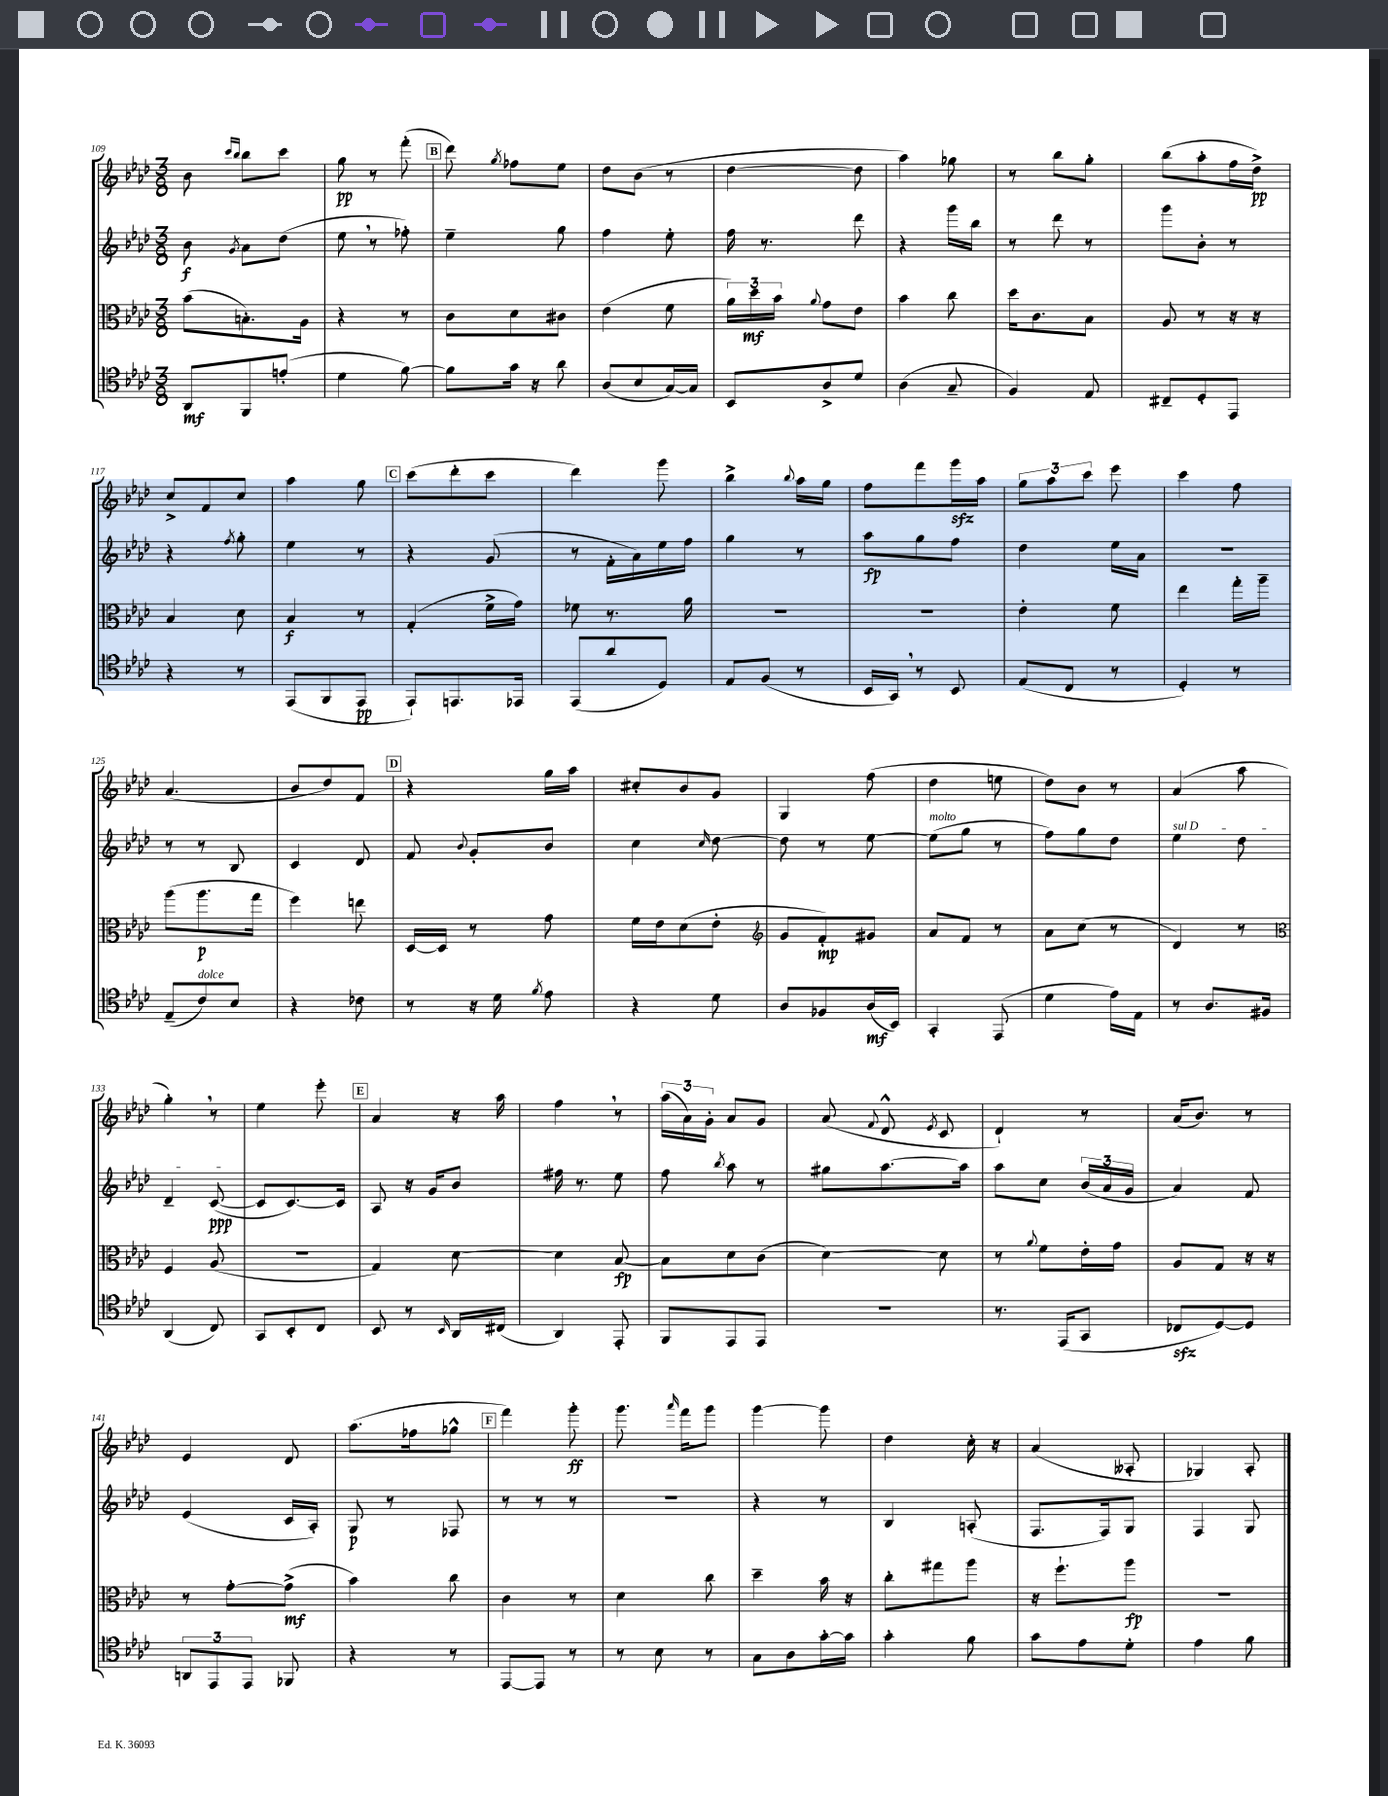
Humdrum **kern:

**kern	**dynam	**kern	**dynam	**kern	**dynam	**kern	**dynam
*part4	*part4	*part3	*part3	*part2	*part2	*part1	*part1
*staff4	*staff4	*staff3	*staff3	*staff2	*staff2	*staff1	*staff1
*clefC4	*	*clefC3	*	*clefG2	*	*clefG2	*
*k[b-e-a-d-]	*	*k[b-e-a-d-]	*	*k[b-e-a-d-]	*	*k[b-e-a-d-]	*
*M3/8	*	*M3/8	*	*M3/8	*	*M3/8	*
=109	=109	=109	=109	=109	=109	=109	=109
8AA-/L	mf	(8b-\L	.	8b-\	f	8b-\	.
.	.	.	.	.	.	16qqccc/LL	.
.	.	.	.	8qg/	.	16qqbb-/JJ	.
8FF/	.	8.Bn'\)	.	8a-\L	.	8bb-\L	.
(8en'/J	.	.	.	(8dd-\J	.	8ccc\J	.
.	.	16A-\Jk	.	.	.	.	.
=110	=110	=110	=110	=110	=110	=110	=110
4d-\	.	4r	.	8ee-,\	.	8gg\	pp
.	.	.	.	8r	.	8r	.
[8f\)	.	8r	.	8ff-X'\)	.	(8fff'\	.
!!LO:REH:place=s1:t=B
=111	=111	=111	=111	=111	=111	=111	=111
8f\L]	.	8c\L	.	4ee-~\	.	8ddd-\)	.
.	.	.	.	.	.	8qgg/	.
16g\Jk	.	8d-\	.	.	.	8ff-X\L	.
16r	.	.	.	.	.	.	.
8a-\	.	8c#X\J	.	8gg\	.	8ee-\J	.
=112	=112	=112	=112	=112	=112	=112	=112
(8A-/L	.	(4e-\	.	4ff\	.	8dd-\L	.
8B-/	.	.	.	.	.	(8b-\J	.
[16G/L)	.	8f\	.	8ee-'\	.	8r	.
16G/JJ]	.	.	.	.	.	.	.
=113	=113	=113	=113	=113	=113	=113	=113
8BB-/L	.	24a-\LL)	.	16ff\	.	[4dd-\	.
.	.	24dd-\	mf	.	.	.	.
.	.	.	.	8.r	.	.	.
.	.	24b-\JJ	.	.	.	.	.
.	.	8qqa-/	.	.	.	.	.
8A-^/	.	8g\L	.	.	.	.	.
8d-/J	.	8e-\J	.	8ddd-\	.	8dd-\]	.
=114	=114	=114	=114	=114	=114	=114	=114
(4A-\	.	4b-\	.	4r	.	4aa-\)	.
8G~/	.	8cc\	.	16ggg\LL	.	8gg-X\	.
.	.	.	.	16bb-\JJ	.	.	.
=115	=115	=115	=115	=115	=115	=115	=115
4F/)	.	16dd-\KL	.	8r	.	8r	.
.	.	8.c\	.	.	.	.	.
.	.	.	.	8ddd-\	.	8bb-\L	.
8E-/	.	8B-\J	.	8r	.	8gg'\J	.
=116	=116	=116	=116	=116	=116	=116	=116
8C#X~/L	.	8A-/	.	8ggg\L	.	(8bb-\L	.
8D-'/	.	8r	.	8b-'\J	.	8aa-'\	.
8EE-/J	.	16r	.	8r	.	16ff\L	.
.	.	16r	.	.	.	16dd-^\JJ)	pp
!!LO:LB:g=z
=117	=117	=117	=117	=117	=117	=117	=117
4r	.	4B-/	.	4r	.	8cc^/L	.
.	.	.	.	.	.	8f/	.
.	.	.	.	8qff/	.	.	.
8r	.	8d-\	.	8gg'\	.	8cc/J	.
=118	=118	=118	=118	=118	=118	=118	=118
(8EE-/L	.	4B-/	f	4ee-\	.	4aa-\	.
8FF/	.	.	.	.	.	.	.
8EE-/J	pp	8r	.	8r	.	8gg\	.
!!LO:REH:place=s1:t=C
=119	=119	=119	=119	=119	=119	=119	=119
8EE-`/L)	.	(4G'/	.	4r	.	(8ccc\L	.
8.EEn/	.	.	.	.	.	8ddd-'\	.
.	.	16f^\LL	.	(8g/	.	8ccc\J	.
16EE-X/Jk	.	16g\JJ)	.	.	.	.	.
=120	=120	=120	=120	=120	=120	=120	=120
(8EE-/L	.	8f-X\	.	8r	.	4ddd-\)	.
8a-/	.	8.r	.	16f'\LL	.	.	.
.	.	.	.	16a-\)	.	.	.
8D-/J)	.	.	.	16ee-\	.	8ggg\	.
.	.	16a-\	.	16ff\JJ	.	.	.
=121	=121	=121	=121	=121	=121	=121	=121
8E-/L	.	4.r	.	4gg\	.	4bb-^\	.
(8F/J	.	.	.	.	.	.	.
.	.	.	.	.	.	8qqbb-/	.
8r	.	.	.	8r	.	16aa-\LL	.
.	.	.	.	.	.	16gg\JJ	.
=122	=122	=122	=122	=122	=122	=122	=122
16BB-/LL	.	4.r	.	8aa-\L	fp	8ff\L	.
16GG,/JJ)	.	.	.	.	.	.	.
8r	.	.	.	8gg\	.	8fff\	.
8BB-/	.	.	.	8ff\J	.	16gggzz\L	.
.	.	.	.	.	.	16aa-\JJ	.
=123	=123	=123	=123	=123	=123	=123	=123
(8E-/L	.	4e-'\	.	4dd-\	.	12gg\L	.
.	.	.	.	.	.	12aa-\	.
8C/J	.	.	.	.	.	.	.
.	.	.	.	.	.	12ccc\J	.
8r	.	8f\	.	16ee-\LL	.	8eee-\	.
.	.	.	.	16a-\JJ	.	.	.
=124	=124	=124	=124	=124	=124	=124	=124
4D-'/)	.	4ee-\	.	4.r	.	4ccc\	.
8r	.	16gg'\LL	.	.	.	8ff\	.
.	.	16aa-~\JJ	.	.	.	.	.
!!LO:LB:g=z
=125	=125	=125	=125	=125	=125	=125	=125
(8E-~/L	.	(8aa-\L	.	8r	.	(4.a-/	.
!LO:TX:a:i:t=dolce	!	!	!	!	!	!	!
8c/)	.	8.aa-\	p	8r	.	.	.
8B-/J	.	.	.	8B-/	.	.	.
.	.	16gg\Jk	.	.	.	.	.
=126	=126	=126	=126	=126	=126	=126	=126
4r	.	4ff\)	.	4c/	.	8b-/L	.
.	.	.	.	.	.	8dd-/)	.
8c-X\	.	8een\	.	8d-/	.	8f/J	.
!!LO:REH:place=s1:t=D
=127	=127	=127	=127	=127	=127	=127	=127
8r	.	[16D-/LL	.	8f/	.	4r	.
.	.	16D-/JJ]	.	.	.	.	.
.	.	.	.	8qqb-/	.	.	.
16r	.	8r	.	8g'/L	.	.	.
16d-\	.	.	.	.	.	.	.
8qf/	.	.	.	.	.	.	.
8e-\	.	8g\	.	8b-/J	.	16gg\LL	.
.	.	.	.	.	.	16aa-\JJ	.
=128	=128	=128	=128	=128	=128	=128	=128
4r	.	16f\LL	.	4cc\	.	8cc#X'/L	.
.	.	16e-\J	.	.	.	.	.
.	.	(8d-\	.	.	.	8b-/	.
.	.	.	.	16qqcc/	.	.	.
8d-\	.	8e-'\J	.	[8dd-\	.	8g/J	.
=129	=129	=129	=129	=129	=129	=129	=129
*	*	*clefG2	*	*	*	*	*
8A-/L	.	8g/L	.	8dd-\]	.	4G/	.
8F-X/	.	8f'/)	mp	8r	.	.	.
(16A-/L	mf	8g#X/J	.	[8ee-\	.	(8ff\	.
16BB-/JJ)	.	.	.	.	.	.	.
=130	=130	=130	=130	=130	=130	=130	=130
!	!	!	!	!LO:TX:a:i:t=molto	!	!	!
4GG'/	.	8a-/L	.	(8ee-\L]	.	4dd-\	.
.	.	8f/J	.	8gg\J	.	.	.
(8EE-/	.	8r	.	8r	.	8een\	.
=131	=131	=131	=131	=131	=131	=131	=131
4d-\	.	8a-\L	.	8ff\L)	.	8dd-\L)	.
.	.	(8cc\J	.	8gg\	.	8b-\J	.
16e-\LL)	.	8r	.	8dd-\J	.	8r	.
16E-\JJ	.	.	.	.	.	.	.
=132	=132	=132	=132	=132	=132	=132	=132
!	!	!	!	!LO:TX:a:i:t=sul D	!	!	!
8r	.	4d-/)	.	4ee-\	.	(4a-/	.
8.A-/L	.	.	.	.	.	.	.
.	.	8r	.	8dd-\	.	8aa-\	.
16F#X/Jk	.	.	.	.	.	.	.
!!LO:LB:g=z
=133	=133	=133	=133	=133	=133	=133	=133
*	*	*clefC3	*	*	*	*	*
(4AA-/	.	4F/	.	4d-~/	.	4gg',\)	.
8C/)	.	(8A-/	.	([8c/	ppp	8r	.
=134	=134	=134	=134	=134	=134	=134	=134
8GG/L	.	4.r	.	8c/L]	.	4ee-\	.
8BB-'/	.	.	.	[8.c/)	.	.	.
8C/J	.	.	.	.	.	8eee-'\	.
.	.	.	.	16c/Jk]	.	.	.
!!LO:REH:place=s1:t=E
=135	=135	=135	=135	=135	=135	=135	=135
8BB-/	.	4G/)	.	8A-/	.	4a-/	.
8r	.	.	.	16r	.	.	.
.	.	.	.	16g/KL	.	.	.
16qqBB-/	.	.	.	.	.	.	.
16AA-/LL	.	[8d-\	.	8b-/J	.	16r	.
(16C#X/JJ	.	.	.	.	.	16aa-\	.
=136	=136	=136	=136	=136	=136	=136	=136
4AA-/)	.	4d-\]	.	16ff#X\	.	4ff,\	.
.	.	.	.	8.r	.	.	.
8EE-'/	.	[8B-/	fp	8ee-\	.	8r	.
=137	=137	=137	=137	=137	=137	=137	=137
8FF/L	.	8B-\L]	.	8ff\	.	(24aa-\LL	.
.	.	.	.	.	.	24a-\)	.
.	.	.	.	.	.	24g'\JJ	.
.	.	.	.	8qbb-/	.	.	.
8EE-/	.	8d-\	.	8aa-\	.	8a-/L	.
8EE-/J	.	(8c\J	.	8r	.	8g/J	.
=138	=138	=138	=138	=138	=138	=138	=138
4.r	.	[4d-\)	.	8gg#X\L	.	(8a-/	.
.	.	.	.	.	.	8qqf/	.
.	.	.	.	[8.aa-\	.	8d-^^/	.
.	.	.	.	.	.	8qe-/	.
.	.	8d-\]	.	.	.	8c/	.
.	.	.	.	16aa-\Jk]	.	.	.
=139	=139	=139	=139	=139	=139	=139	=139
8.r	.	8r	.	8aa-\L	.	4d-`/)	.
.	.	8qqa-/	.	.	.	.	.
.	.	8f\L	.	8cc\J	.	.	.
(16EE-/KL	.	.	.	.	.	.	.
8GG/J	.	16e-'\L	.	(24b-/LL	.	8r	.
.	.	.	.	24a-/	.	.	.
.	.	16g\JJ	.	.	.	.	.
.	.	.	.	24g/JJ	.	.	.
=140	=140	=140	=140	=140	=140	=140	=140
8C-Xzz/L	.	8A-/L	.	4a-/)	.	(16a-/KL	.
.	.	.	.	.	.	8.b-/J)	.
[8D-/)	.	8G/J	.	.	.	.	.
8D-/J]	.	16r	.	8f/	.	8r	.
.	.	16r	.	.	.	.	.
!!LO:LB:g=z
=141	=141	=141	=141	=141	=141	=141	=141
12AAn/L	.	8r	.	(4e-/	.	4e-/	.
12EE-/	.	.	.	.	.	.	.
.	.	[8g'\L	.	.	.	.	.
12EE-/J	.	.	.	.	.	.	.
8FF-X/	.	(8g^\J]	mf	16c/LL	.	8d-/	.
.	.	.	.	16A-'/JJ)	.	.	.
=142	=142	=142	=142	=142	=142	=142	=142
4r	.	4b-\)	.	8G/	p	(8.aa-\L	.
.	.	.	.	8r	.	.	.
.	.	.	.	.	.	16ff-X\k	.
8r	.	8cc\	.	8F-X/	.	8gg-X^^\J	.
!!LO:REH:place=s1:t=F
=143	=143	=143	=143	=143	=143	=143	=143
[8EE-/L	.	4c\	.	8r	.	4fff\)	.
8EE-/J]	.	.	.	8r	.	.	.
8r	.	8r	.	8r	.	8ggg'\	ff
=144	=144	=144	=144	=144	=144	=144	=144
8r	.	4d-\	.	4.r	.	8.ggg\	.
8B-\	.	.	.	.	.	.	.
.	.	.	.	.	.	16qqaaa-/	.
.	.	.	.	.	.	16fff\KL	.
8r	.	8cc\	.	.	.	8ggg\J	.
=145	=145	=145	=145	=145	=145	=145	=145
8G\L	.	4dd-~\	.	4r	.	[4ggg\	.
8A-\	.	.	.	.	.	.	.
[16g'\L	.	16b-\	.	8r	.	8ggg\]	.
16g\JJ]	.	16r	.	.	.	.	.
=146	=146	=146	=146	=146	=146	=146	=146
4g'\	.	8cc'\L	.	4B-/	.	4dd-\	.
.	.	8gg#X\	.	.	.	.	.
8f\	.	8aa-\J	.	(8An'/	.	16cc'\	.
.	.	.	.	.	.	16r	.
=147	=147	=147	=147	=147	=147	=147	=147
8g\L	.	16r	.	8.F/L	.	(4a-/	.
.	.	8.ff`\L	.	.	.	.	.
8e-\	.	.	.	.	.	.	.
.	.	.	.	16F/k)	.	.	.
8d-'\J	.	8aa-\J	fp	8G/J	.	8A--X'/	.
=148	=148	=148	=148	=148	=148	=148	=148
4e-\	.	4.r	.	4F/	.	4G-X/)	.
8f\	.	.	.	8G/	.	8A-'/	.
==	==	==	==	==	==	==	==
*-	*-	*-	*-	*-	*-	*-	*-
